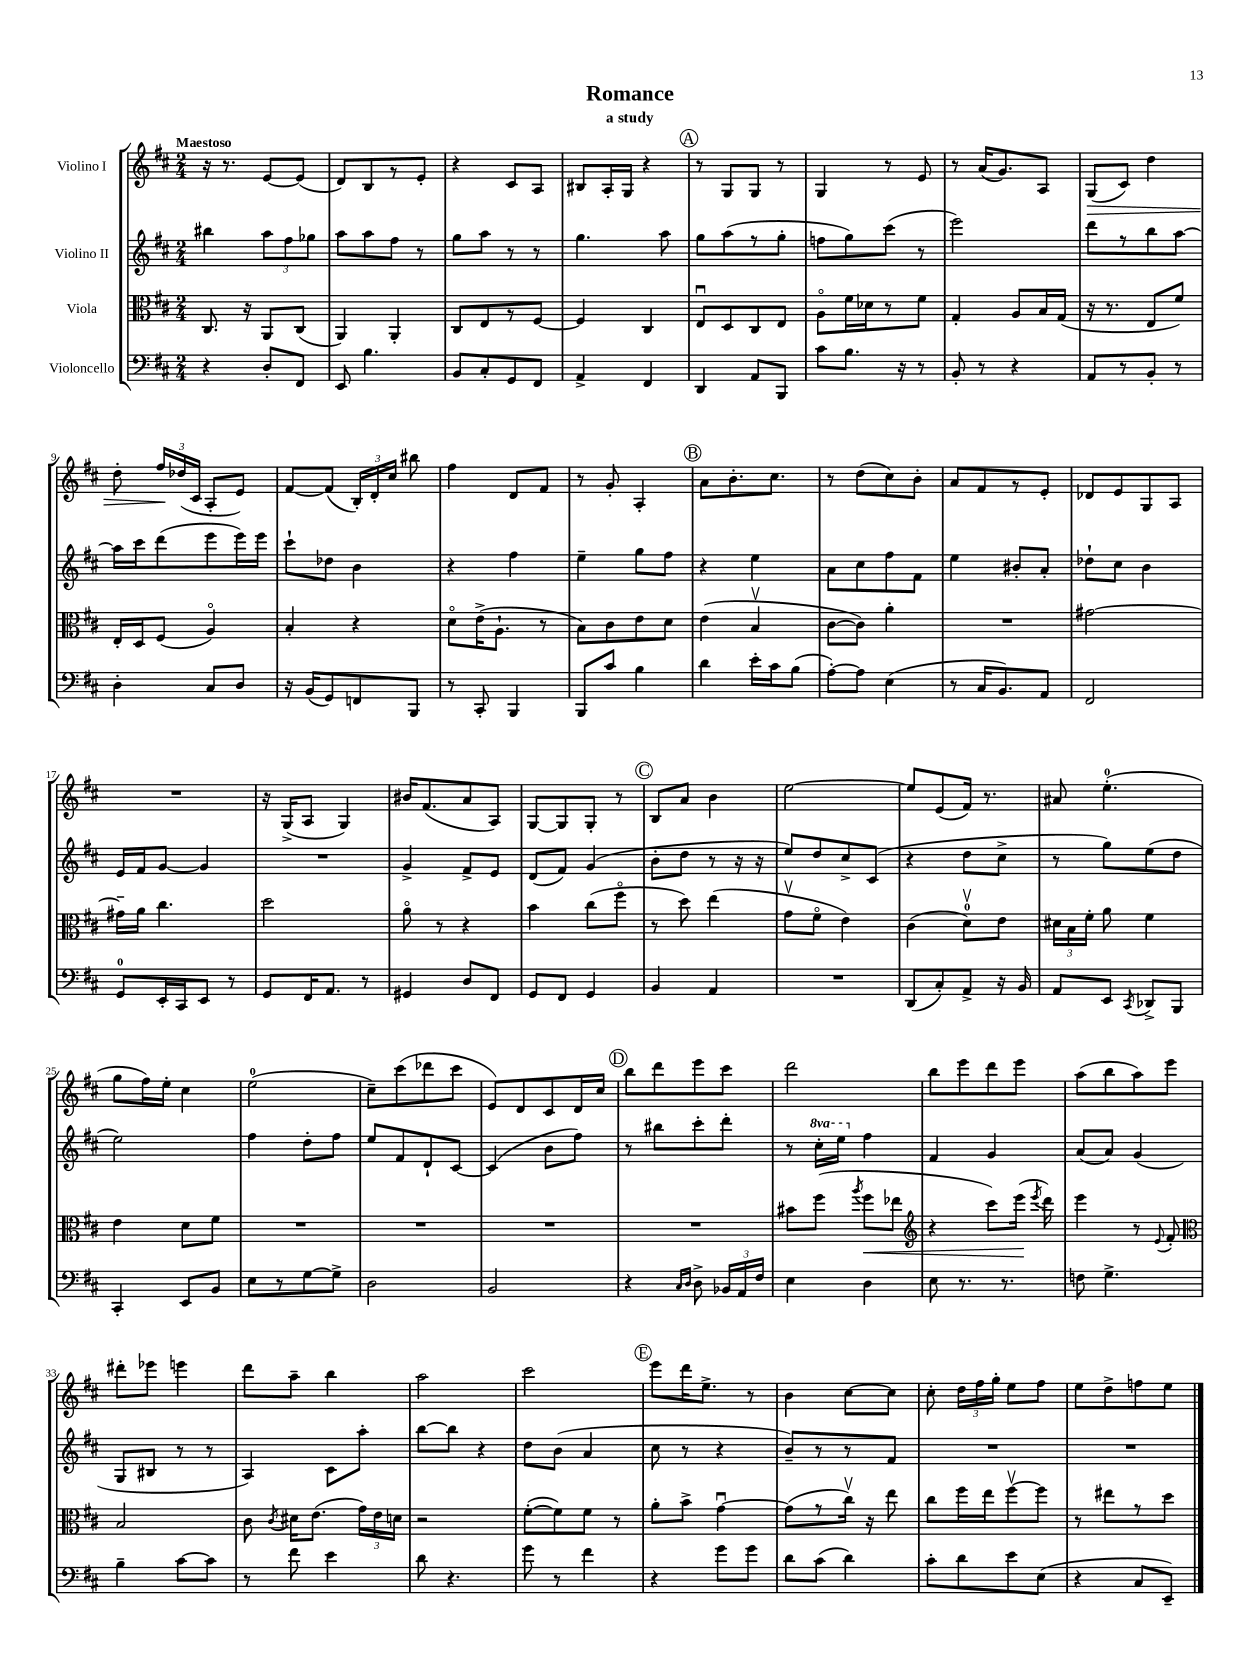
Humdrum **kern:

**kern	**kern	**dynam	**kern	**kern	**dynam
*part4	*part3	*part3	*part2	*part1	*part1
*staff4	*staff3	*staff3	*staff2	*staff1	*staff1
*I"Violoncello	*I"Viola	*	*I"Violino II	*I"Violino I	*
*clefF4	*clefC3	*	*clefG2	*clefG2	*
*k[f#c#]	*k[f#c#]	*	*k[f#c#]	*k[f#c#]	*
*M2/4	*M2/4	*	*M2/4	*M2/4	*
=1	=1	=1	=1	=1	=1
!	!	!	!	!LO:TX:a:B:t=Maestoso	!
4r	8.C#/	.	4bb#X\	16r	.
.	.	.	.	8.r	.
.	16r	.	.	.	.
8D'/L	8AA/L	.	12aa\L	[8e/L	.
.	.	.	12ff#\	.	.
8FF#/J	(8C#/J	.	.	(8e/J]	.
.	.	.	12gg-X\J	.	.
=2	=2	=2	=2	=2	=2
8EE/	4AA/)	.	8aa\L	8d/L)	.
4.B\	.	.	8aa\	8B/	.
.	4AA'/	.	8ff#\J	8r	.
.	.	.	8r	8e'/J	.
=3	=3	=3	=3	=3	=3
8BB/L	8C#/L	.	8gg\L	4r	.
8C#'/	8E/	.	8aa\J	.	.
8GG/	8r	.	8r	8c#/L	.
8FF#/J	[8F#/J	.	8r	8A/J	.
=4	=4	=4	=4	=4	=4
4AA^/	4F#/]	.	4.gg\	8B#X/L	.
.	.	.	.	16A'/L	.
.	.	.	.	16G/JJ	.
4FF#/	4C#/	.	.	4r	.
.	.	.	8aa\	.	.
!!LO:REH:place=s1:t=A
=5	=5	=5	=5	=5	=5
4DD/	8Eu/L	.	8gg\L	8r	.
.	8D/	.	(8aa\	8G/L	.
8AA/L	8C#/	.	8r	8G/J	.
8BBB/J	8E/J	.	8gg'\J	8r	.
=6	=6	=6	=6	=6	=6
8c#\L	8A\L	.	8ffn\L	4G/	.
8.B\J	16f#\L	.	8gg\)	.	.
.	16d-X\J	.	.	.	.
.	8r	.	(8ccc#\J	8r	.
16r	.	.	.	.	.
8r	8f#\J	.	8r	8e/	.
=7	=7	=7	=7	=7	=7
8BB'/	4G'/	.	2eee\)	8r	.
8r	.	.	.	(16a/KL	.
.	.	.	.	8.g/)	.
4r	8A/L	.	.	.	.
.	16B/L	.	.	8A/J	.
.	(16G/JJ	.	.	.	.
=8	=8	=8	=8	=8	=8
!	!	!	!	!	!LO:HP:b
8AA/L	16r	.	8ddd\L	(8G/L	>
.	8.r	.	.	.	.
8r	.	.	8r	8c#/J)	.
8BB'/J	8E/L	.	8bb\	4dd\	.
8r	8f#/J)	.	[8aa\J	.	.
!!LO:LB:g=z
=9	=9	=9	=9	=9	=9
4D'\	16E'/LL	.	16aa\LL]	8dd'\	.
.	16D/J	.	16ccc#\J	.	.
.	(8F#/J	.	(8ddd\	24ff#/LL	.
.	.	.	.	(24dd-X/	]
.	.	.	.	24c#/JJ	.
8C#/L	4A/)	.	8eee\	8A'/L	.
8D/J	.	.	16eee\L)	8e/J)	.
.	.	.	16eee\JJ	.	.
=10	=10	=10	=10	=10	=10
16r	4B'/	.	8ccc#`\L	[8f#/L	.
(16BB/KL	.	.	.	.	.
8GG/)	.	.	8dd-X\J	(8f#/J]	.
8FFn/	4r	.	4b\	24B'/LL)	.
.	.	.	.	24d'/	.
.	.	.	.	24cc#/JJ	.
8BBB/J	.	.	.	8bb#X\	.
=11	=11	=11	=11	=11	=11
8r	8d\L	.	4r	4ff#\	.
8CC#'/	(16e^\K	.	.	.	.
.	8.A`\J	.	.	.	.
4BBB/	.	.	4ff#\	8d/L	.
.	8r	.	.	8f#/J	.
=12	=12	=12	=12	=12	=12
8BBB/L	8B\L)	.	4ee~\	8r	.
8c#/J	8c#\	.	.	8g'/	.
4B\	8e\	.	8gg\L	4A'/	.
.	8d\J	.	8ff#\J	.	.
!!LO:REH:place=s1:t=B
=13	=13	=13	=13	=13	=13
4d\	(4e\	.	4r	8a\L	.
.	.	.	.	8.b'\	.
16e'\LL	4Bv/	.	4ee\	.	.
16c#\J	.	.	.	8.cc#\J	.
(8B\J	.	.	.	.	.
=14	=14	=14	=14	=14	=14
[8A'\L)	[8c#\L	.	8a\L	8r	.
8A\J]	8c#\J])	.	8cc#\	(8dd\L	.
(4E\	4a'\	.	8ff#\	8cc#\)	.
.	.	.	8f#\J	8b'\J	.
=15	=15	=15	=15	=15	=15
8r	2r	.	4ee\	8a/L	.
16C#/KL	.	.	.	8f#/	.
8.BB/)	.	.	.	.	.
.	.	.	8b#X'/L	8r	.
8AA/J	.	.	8a'/J	8e'/J	.
=16	=16	=16	=16	=16	=16
2FF#/	[2g#X\	.	8dd-X`\L	8d-X/L	.
.	.	.	8cc#\J	8e/	.
.	.	.	4b\	8G/	.
.	.	.	.	8A/J	.
!!LO:LB:g=z
=17	=17	=17	=17	=17	=17
8GG/L	16g#X~\LL]	.	16e/LL	2r	.
.	16a\JJ	.	16f#/J	.	.
16EE'/L	4.cc#\	.	[8g/J	.	.
16CC#/J	.	.	.	.	.
8EE/J	.	.	4g/]	.	.
8r	.	.	.	.	.
=18	=18	=18	=18	=18	=18
8GG/L	2dd\	.	2r	16r	.
.	.	.	.	(16G^/KL	.
16FF#/K	.	.	.	8A/J	.
8.AA/J	.	.	.	.	.
.	.	.	.	4G/)	.
8r	.	.	.	.	.
=19	=19	=19	=19	=19	=19
4GG#X/	8a\	.	4g^/	16b#X/KL	.
.	.	.	.	(8.f#/	.
.	8r	.	.	.	.
8D/L	4r	.	8f#^/L	8a/	.
8FF#/J	.	.	8e/J	8A/J)	.
=20	=20	=20	=20	=20	=20
8GG/L	4b\	.	(8d/L	[8G/L	.
8FF#/J	.	.	8f#/J)	8G/]	.
4GG/	(8cc#\L	.	(4g/	8G'/J	.
.	8ff#\J	.	.	8r	.
!!LO:REH:place=s1:t=C
=21	=21	=21	=21	=21	=21
4BB/	8r	.	8b'\L	8B/L	.
.	8dd\)	.	8dd\J	8a/J	.
4AA/	(4ee\	.	8r	4b\	.
.	.	.	16r	.	.
.	.	.	16r	.	.
=22	=22	=22	=22	=22	=22
2r	8gv\L	.	8ee/L)	[2ee\	.
.	8f#\J	.	8dd/	.	.
.	4e\)	.	8cc#^/	.	.
.	.	.	(8c#/J	.	.
=23	=23	=23	=23	=23	=23
(8DD/L	(4c#\	.	4r	8ee/L]	.
8C#'/)	.	.	.	(8e/	.
8AA^/J	8dv\L)	.	8dd\L	16f#/Jk)	.
.	.	.	.	8.r	.
16r	8e\J	.	8cc#^\J	.	.
16BB/	.	.	.	.	.
=24	=24	=24	=24	=24	=24
8AA/L	24d#X\LL	.	8r	8a#X/	.
.	24B\	.	.	.	.
.	24f#'\JJ	.	.	.	.
8EE/J	8a\	.	8gg\L)	(4.ee'\	.
8qCC#/	.	.	.	.	.
8DD-X^/L	4f#\	.	(8ee\	.	.
8BBB/J	.	.	8dd\J	.	.
!!LO:LB:g=z
=25	=25	=25	=25	=25	=25
4CC#'/	4e\	.	2ee\)	8gg\L	.
.	.	.	.	16ff#\L)	.
.	.	.	.	16ee'\JJ	.
8EE/L	8d\L	.	.	4cc#\	.
8BB/J	8f#\J	.	.	.	.
=26	=26	=26	=26	=26	=26
8E\L	2r	.	4ff#\	(2ee\	.
8r	.	.	.	.	.
[8G\	.	.	8dd'\L	.	.
8G^\J]	.	.	8ff#\J	.	.
=27	=27	=27	=27	=27	=27
2D\	2r	.	8ee/L	8cc#~\L)	.
.	.	.	8f#/	(8ccc#\	.
.	.	.	8d`/	8ddd-X\	.
.	.	.	[8c#/J	8ccc#\J	.
=28	=28	=28	=28	=28	=28
2BB/	2r	.	(4c#/]	8e/L)	.
.	.	.	.	8d/	.
.	.	.	8b\L	8c#/	.
.	.	.	8ff#\J)	16d/L	.
.	.	.	.	16cc#/JJ	.
!!LO:REH:place=s1:t=D
=29	=29	=29	=29	=29	=29
4r	2r	.	8r	8bb\L	.
.	.	.	8bb#X\L	8ddd\	.
16qqC#/LL	.	.	.	.	.
16qqD/JJ	.	.	.	.	.
8D^\	.	.	8ccc#'\	8eee\	.
24BB-X/LL	.	.	8ddd'\J	8ccc#\J	.
24AA/	.	.	.	.	.
24F#/JJ	.	.	.	.	.
=30	=30	=30	=30	=30	=30
4E\	8b#X\L	.	8r	2ddd\	.
*	*	*	*8va	*	*
.	(8ff#\J	.	16ccc#'\LL	.	.
.	.	.	16eee\JJ	.	.
.	8qaa/	.	.	.	.
!	!	!LO:HP:b	!	!	!
*	*	*	*X8va	*	*
4D\	8ff#\L	<	4ff#\	.	.
.	8ee-X\J	.	.	.	.
=31	=31	=31	=31	=31	=31
*	*clefG2	*	*	*	*
8E\	4r	.	4f#/	8bb\L	.
8.r	.	.	.	8eee\	.
.	8ccc#\L)	.	4g/	8ddd\	.
8.r	.	.	.	.	.
.	(16eee\Jk	.	.	8eee\J	.
.	8qeee/	.	.	.	.
.	16ddd\)	[	.	.	.
=32	=32	=32	=32	=32	=32
8Fn\	4eee\	.	(8a/L	(8aa\L	.
4.G^\	.	.	8a/J)	8bb\	.
.	8r	.	(4g/	8aa\)	.
.	8qqe/	.	.	.	.
.	8f#'/	.	.	8eee\J	.
!!LO:LB:g=z
=33	=33	=33	=33	=33	=33
*	*clefC3	*	*	*	*
4B~\	2B/	.	8G/L	8ddd#X'\L	.
.	.	.	8B#X/J	8eee-X\J	.
[8c#\L	.	.	8r	4eeen\	.
8c#\J]	.	.	8r	.	.
=34	=34	=34	=34	=34	=34
8r	8c#\	.	4A/)	8ddd\L	.
.	8qc#/	.	.	.	.
8f#\	16d#X\KL	.	.	8aa~\J	.
.	(8.e\J	.	.	.	.
4e\	.	.	8c#\L	4bb\	.
.	24g\LL)	.	8aa'\J	.	.
.	24e\	.	.	.	.
.	24dn\JJ	.	.	.	.
=35	=35	=35	=35	=35	=35
8d\	2r	.	[8bb\L	2aa\	.
4.r	.	.	8bb\J]	.	.
.	.	.	4r	.	.
=36	=36	=36	=36	=36	=36
8g\	([8f#'\L	.	8dd\L	2ccc#\	.
8r	8f#\])	.	(8b\J	.	.
4f#\	8f#\J	.	4a/	.	.
.	8r	.	.	.	.
!!LO:REH:place=s1:t=E
=37	=37	=37	=37	=37	=37
4r	8a'\L	.	8cc#\	8eee\L	.
.	8b^\J	.	8r	16ddd\K	.
.	.	.	.	8.ee^\J	.
8g\L	[4gu\	.	4r	.	.
8g\J	.	.	.	8r	.
=38	=38	=38	=38	=38	=38
8d\L	(8g\L]	.	8b~/L)	4b\	.
(8c#\J	8r	.	8r	.	.
4d\)	16cc#v\Jk)	.	8r	[8cc#\L	.
.	16r	.	.	.	.
.	8ee\	.	8f#/J	8cc#\J]	.
=39	=39	=39	=39	=39	=39
8c#'\L	8cc#\L	.	2r	8cc#'\	.
8d\	16ff#\L	.	.	24dd\LL	.
.	.	.	.	24ff#\	.
.	16ee\J	.	.	.	.
.	.	.	.	24gg'\JJ	.
8e\	[8ff#v\	.	.	8ee\L	.
(8E\J	8ff#\J]	.	.	8ff#\J	.
=40	=40	=40	=40	=40	=40
4r	8r	.	2r	8ee\L	.
.	8ee#X\L	.	.	8dd^\	.
8C#/L	8r	.	.	8ffn\	.
8EE~/J)	8dd\J	.	.	8ee\J	.
==	==	==	==	==	==
*-	*-	*-	*-	*-	*-
